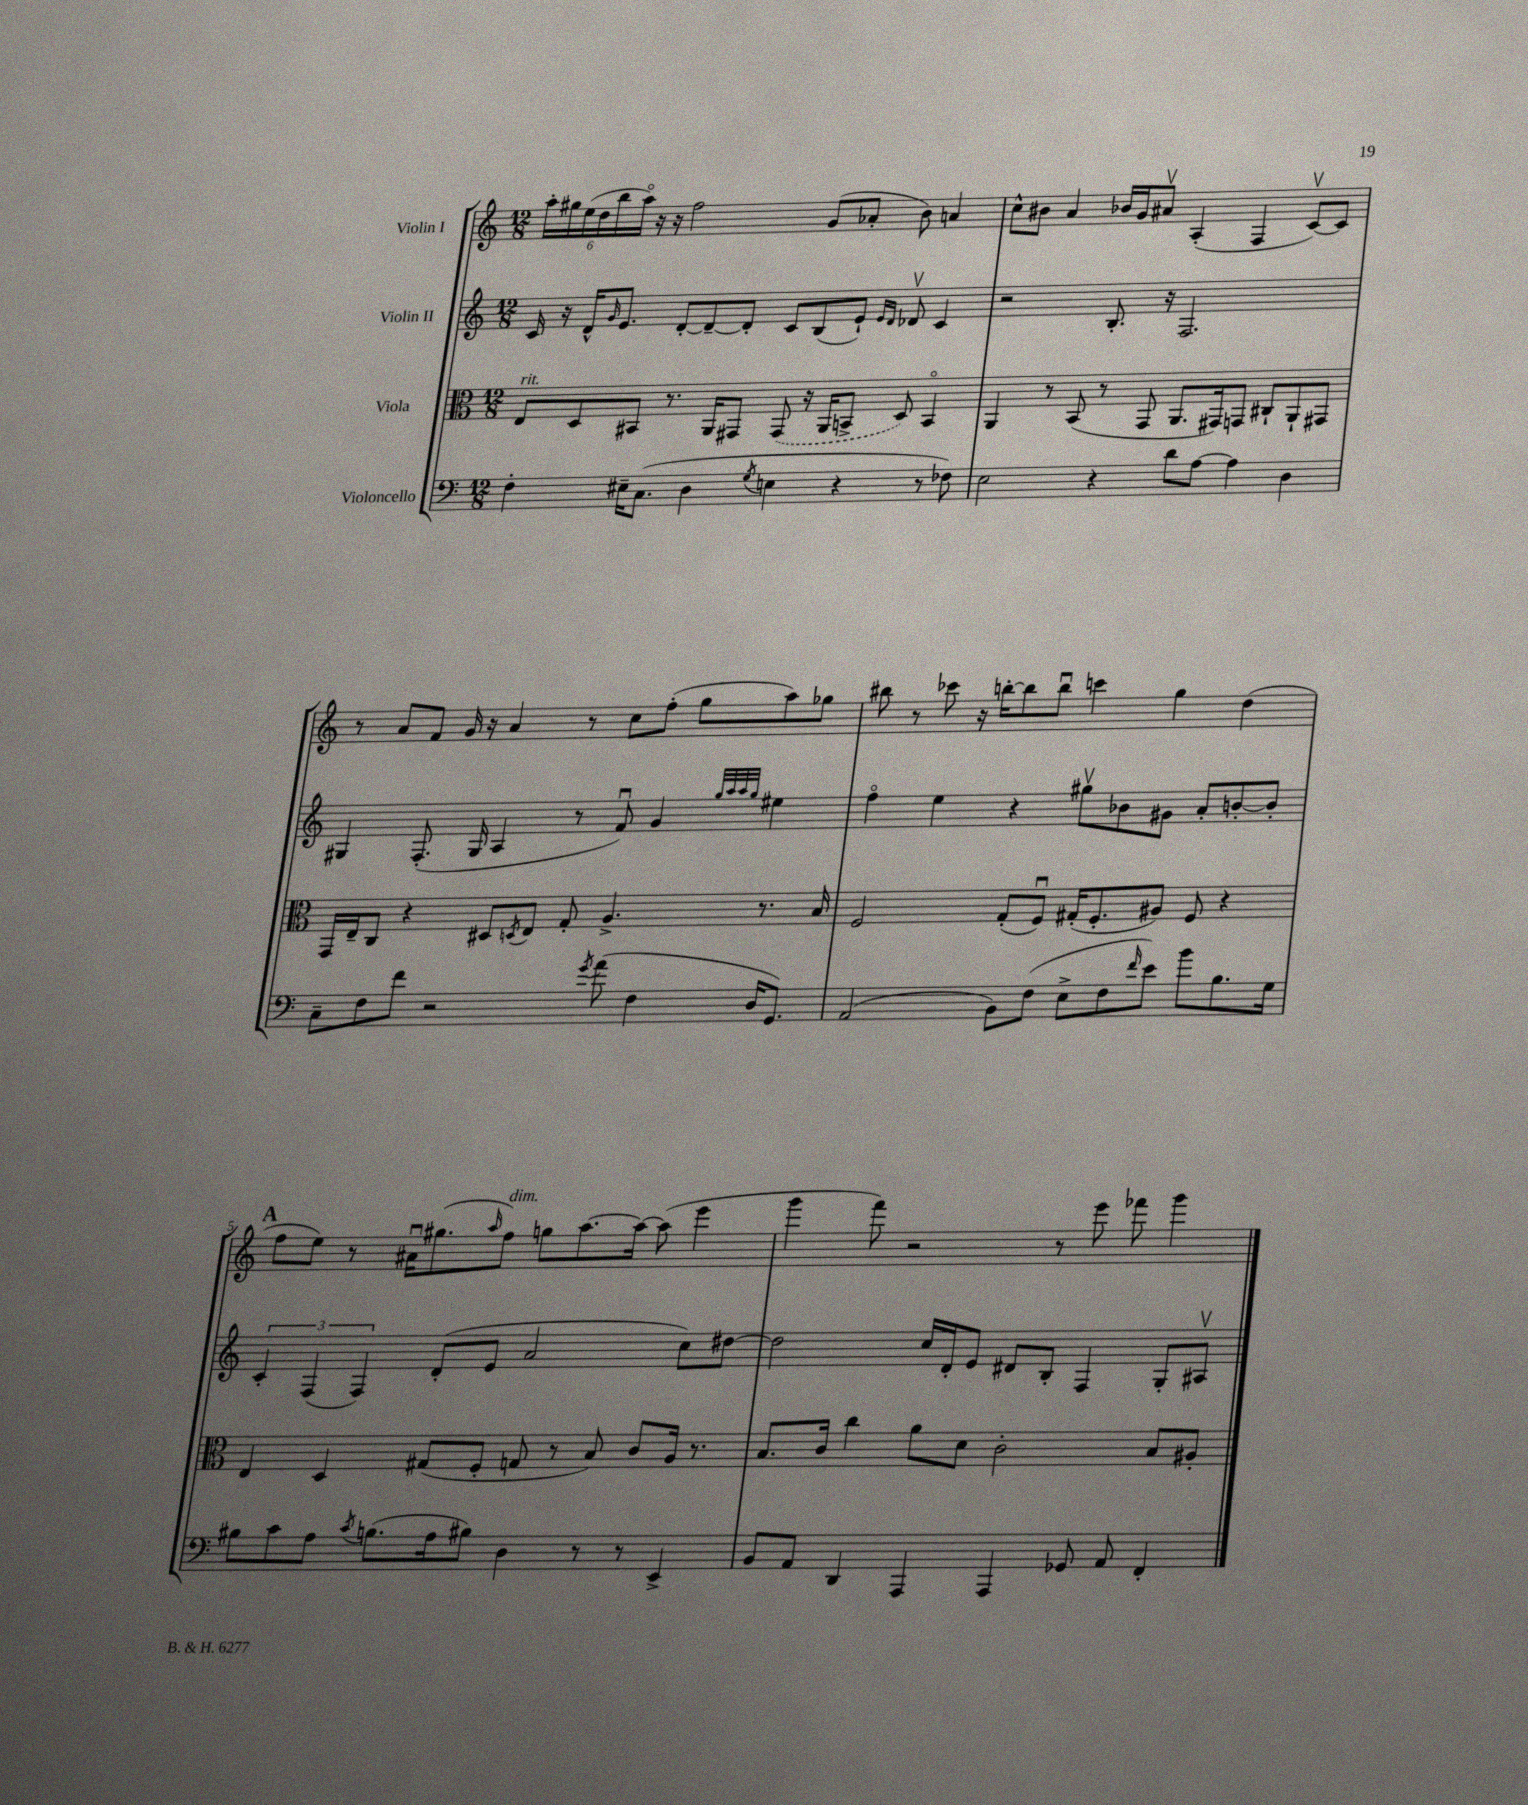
<<
\new StaffGroup <<
\new Staff = "s0" \with { instrumentName = "Violin I" } {
    \clef treble \key c \major \numericTimeSignature \time 12/8
    \tuplet 6/4 { a''16-. gis''16 e''16( d''16 b''16 a''16\flageolet) } r16 r16 f''2 g'8( aes'8-. b'8) a'4 |
    c''8-^ bis'8 a'4 bes'16 g'16 ais'8\upbow a4-.( f4 c'8~\upbow) c'8 |
    r8 a'8 f'8 g'16 r16 a'4 r8 c''8 f''8-.( g''8 a''8) ges''8 |
    bis''8 r8 ces'''8 r16 b''16~-. b''8 b''8\downbow c'''4 g''4 d''4( |
    \mark \markup { \bold "A" } f''8 e''8) r8 ais'16\downbow gis''8.( \grace { a''16 } f''8^\markup { \italic "dim." }) g''8 a''8.~ a''16~ a''8( e'''4 |
    g'''4 f'''8) r2 r8 e'''8 fes'''8 g'''4 \bar "|." |
}
\new Staff = "s1" \with { instrumentName = "Violin II" } {
    \clef treble \key c \major \numericTimeSignature \time 12/8
    c'16 r16 d'16-^ \grace { g'16 } e'8. d'8~-. d'8~-- d'8-. c'8 b8( e'8-!) \grace { e'16 d'16 } des'8\upbow c'4 |
    r2 b8.-. r16 f2. |
    gis4 f8.-.( gis16 a4 r8 f'8\downbow) g'4 \grace { g''32 a''32 a''32 g''32 } eis''4 |
    f''4\flageolet e''4 r4 gis''8\upbow bes'8 gis'8 a'8-. b'8~-. b'8-. |
    \mark \markup { \bold "A" } \tuplet 3/2 { c'4-. f4( f4) } d'8-.( e'8 a'2 c''8) dis''8~ |
    dis''2 c''16 d'16-. e'8 dis'8 b8-. f4 g8-. ais8\upbow \bar "|." |
}
\new Staff = "s2" \with { instrumentName = "Viola" } {
    \clef alto \key c \major \numericTimeSignature \time 12/8
    e8^\markup { \italic "rit." } d8 bis,8 r8. a,16 gis,8 \once \slurDashed gis,8( r16 a,16 b,8-> d8) b,4\flageolet |
    a,4 r8 b,8( r8 g,8 a,8. gis,16) g,8 cis8-! a,8-! gis,8 |
    g,16 e16-- c8 r4 dis8 \acciaccatura { d8 } e8 g8-. a4.-> r8. b16 |
    f2 g8-.( f8\downbow) gis16-.( f8.-. ais8) f8 r4 |
    \mark \markup { \bold "A" } e4 d4 gis8( f8-. g8 r8 b8) c'8 a16 r8. |
    b8. c'16 c''4 a'8 d'8 c'2-. b8 ais8-. \bar "|." |
}
\new Staff = "s3" \with { instrumentName = "Violoncello" } {
    \clef bass \key c \major \numericTimeSignature \time 12/8
    f4-. eis16-- c8.( d4 \acciaccatura { g8 } e4 r4 r8 fes8) |
    e2 r4 d'8 a8~ a4 d4 |
    c8-- f8 f'8 r2 \acciaccatura { g'8 } a'8( f4 d16 g,8.) |
    a,2( b,8) f8( e8-> f8 \grace { f'16 } e'8) b'8 b8. g16 |
    \mark \markup { \bold "A" } bis8 c'8 a8 \acciaccatura { c'8 } b8.( a16 bis8) d4 r8 r8 e,4-> |
    b,8 a,8 d,4 a,,4 a,,4 ges,8 a,8 f,4-. \bar "|." |
}
>>
>>
\layout { \context { \Score \override BarNumber.break-visibility = ##(#f #t #t) barNumberVisibility = #(every-nth-bar-number-visible 5) } }
